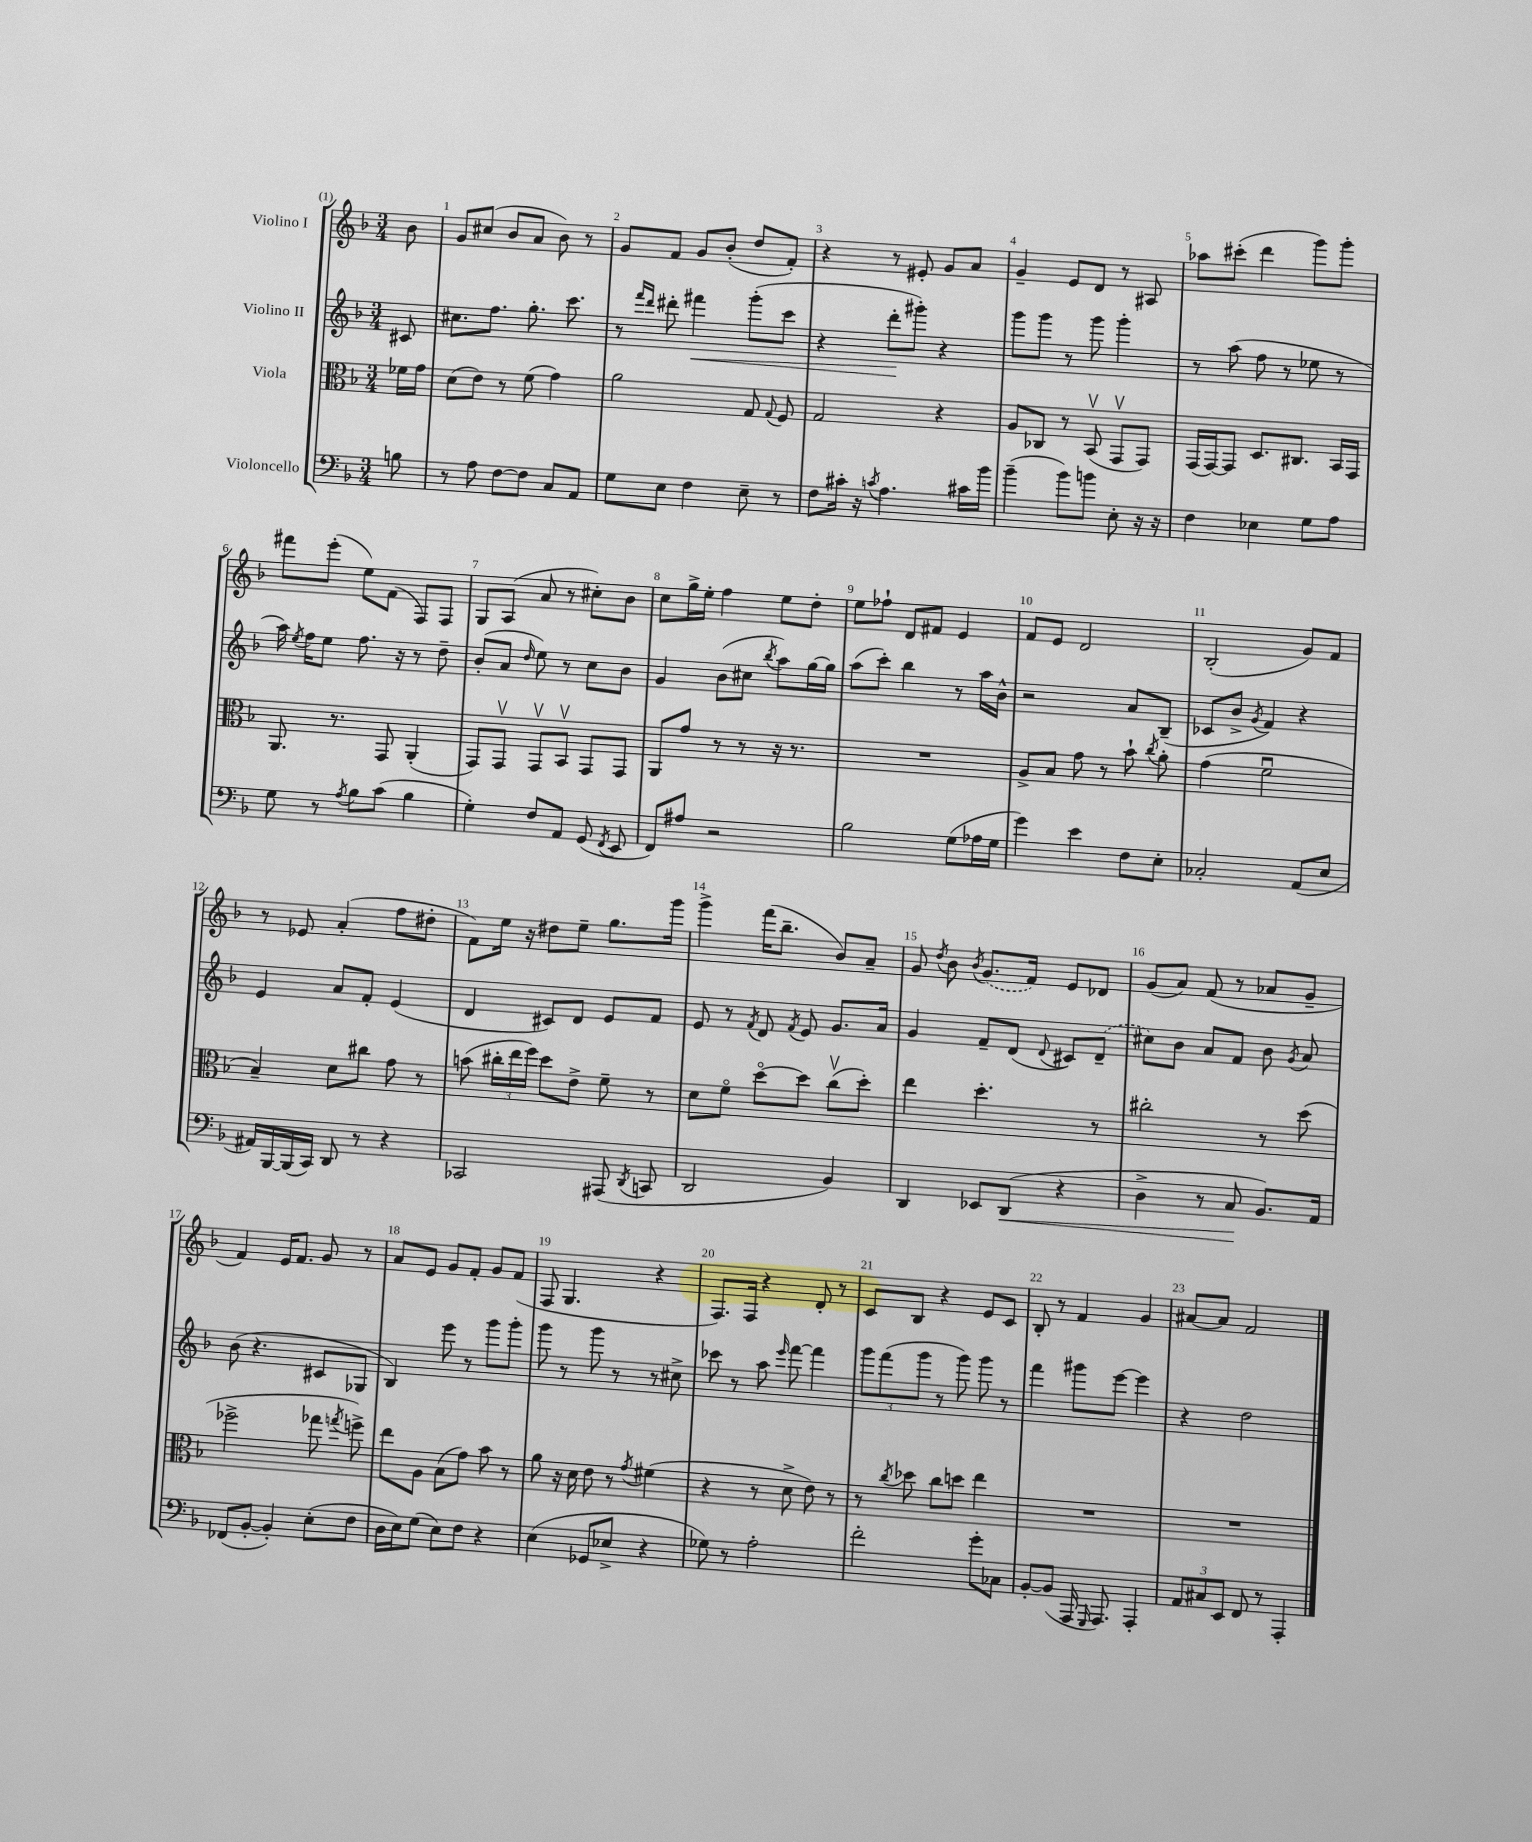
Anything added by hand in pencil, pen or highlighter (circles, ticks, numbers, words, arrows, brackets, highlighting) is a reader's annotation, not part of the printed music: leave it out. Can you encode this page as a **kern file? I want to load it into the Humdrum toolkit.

**kern	**dynam	**kern	**kern	**dynam	**kern
*part4	*part4	*part3	*part2	*part2	*part1
*staff4	*staff4	*staff3	*staff2	*staff2	*staff1
*I"Violoncello	*	*I"Viola	*I"Violino II	*	*I"Violino I
*clefF4	*	*clefC3	*clefG2	*	*clefG2
*k[b-]	*	*k[b-]	*k[b-]	*	*k[b-]
*M3/4	*	*M3/4	*M3/4	*	*M3/4
=	=	=	=	=	=
8Bn\	.	16f-X\LL	8c#X/	.	8b-\
.	.	16g\JJ	.	.	.
=1	=1	=1	=1	=1	=1
8r	.	(8d\L	8.cc#X\L	.	8g/L
8A\	.	8e\J)	.	.	(8cc#X/J
.	.	.	8.ff\J	.	.
[8F\L	.	8r	.	.	8b-/L
8F\J]	.	(8f\	8.gg'\	.	8a/J
8C/L	.	4g\)	.	.	8b-\)
.	.	.	8.ccc\	.	.
8AA/J	.	.	.	.	8r
=2	=2	=2	=2	=2	=2
8G\L	.	2a\	8r	.	8g/L
.	.	.	16qqfff/LL	.	.
.	.	.	16qqddd/JJ	.	.
8E\J	.	.	8ddd#X'\	.	8f/J
!	!	!	!	!LO:HP:b	!
4F\	.	.	4fff#X\	<	8g/L
.	.	.	.	.	(8b-'/J
8E~\	.	8G/	(8ggg'\L	.	8dd/L
.	.	8qqG/	.	.	.
8r	.	8F/	8ccc\J	.	8f'/J)
=3	=3	=3	=3	=3	=3
8F\L	.	2G/	4r	.	4r
16c#X'\Jk	.	.	.	.	.
16r	.	.	.	.	.
8qcn/	.	.	.	.	.
4.A\	.	.	8ddd'\L	.	8r
.	.	.	8ggg#X'\J)	[	8e#X'/
.	.	4r	4r	.	8g/L
16c#X\LL	.	.	.	.	8a/J
16b-\JJ	.	.	.	.	.
=4	=4	=4	=4	=4	=4
(4b-~\	.	8A/L	8ggg\L	.	4g~/
.	.	8C-X/J	8ggg\J	.	.
8b-\L)	.	8r	8r	.	8e/L
8bn\J	.	(8BB-v/	8ggg\	.	8d/J
8E'\	.	8GGv/L	4ggg'\	.	8r
16r	.	8GG/J)	.	.	8A#X/
16r	.	.	.	.	.
=5	=5	=5	=5	=5	=5
4F\	.	(16GG/LL	8r	.	8aa-X\L
.	.	[16GG/J)	.	.	.
.	.	8GG/J]	(8aa\	.	(8ccc#X'\J
4E-X\	.	8.D/L	8ff\	.	4ddd\
.	.	.	8r	.	.
.	.	8.C#X/J	.	.	.
8G\L	.	.	8ee-X\	.	8ggg\L)
8A\J	.	16BB-/LL	8r	.	8ggg'\J
.	.	16GG/JJ	.	.	.
!!LO:LB:g=z
=6	=6	=6	=6	=6	=6
8G\	.	8.AA/	16aa\)	.	8fff#X\L
.	.	.	8qee/	.	.
.	.	.	16ff\KL	.	.
8r	.	.	8ee\J	.	(8eee'\J
.	.	8.r	.	.	.
8qA/	.	.	.	.	.
8B-\L	.	.	8.ff\	.	8ee\L)
(8c\J	.	8GG/	.	.	(8f\J
.	.	.	16r	.	.
4B-\	.	(4AA'/	8r	.	8F/L)
.	.	.	8dd~\	.	8F/J
=7	=7	=7	=7	=7	=7
4G'\)	.	8GG/L)	(8b-'/L	.	8G/L
.	.	8GGv/J	8a/J	.	(8A/J
.	.	.	16qqdd/	.	.
8F/L	.	8GGv/L	8ee\)	.	8a/
8AA/J	.	8BB-v/J	8r	.	8r
(8GG/	.	8GG/L	8cc\L	.	8cc#X'\L)
8qFF/	.	.	.	.	.
8EE/	.	8GG/J	8b-\J	.	8b-\J
=8	=8	=8	=8	=8	=8
8FF/L)	.	8AA/L	4g/	.	8cc\L
8A#X/J	.	8g/J	.	.	16gg^\L
.	.	.	.	.	16ee'\JJ
2r	.	8r	(8b-\L	.	4ff\
.	.	8r	8cc#X\J	.	.
.	.	.	8qbb-/	.	.
.	.	16r	8aa\L)	.	8ee\L
.	.	8.r	.	.	.
.	.	.	[16gg\L	.	8dd'\J
.	.	.	16gg\JJ]	.	.
=9	=9	=9	=9	=9	=9
2B-\	.	2.r	(8aa\L	.	8ee\L
.	.	.	8ccc'\J)	.	8ff-X`\J
.	.	.	4bb-\	.	8d/L
.	.	.	.	.	8f#X/J
(8G\L	.	.	8r	.	4e/
16A-X\L	.	.	16aa\LL	.	.
16G\JJ	.	.	16b-^^\JJ	.	.
=10	=10	=10	=10	=10	=10
4g\)	.	8A^/L	2r	.	8f/L
.	.	8B-/J	.	.	8e/J
4e\	.	8g\	.	.	2d/
.	.	8r	.	.	.
8F\L	.	8b-`\	8a/L	.	.
.	.	8qcc/	.	.	.
8E'\J	.	8a'\	(8B-~/J	.	.
=11	=11	=11	=11	=11	=11
2C-X'/	.	(4g\	8c-X/L	.	(2B-'/
.	.	.	8b-^/J	.	.
.	.	.	8qg/	.	.
.	.	2fu\	4f/)	.	.
(8AA/L	.	.	4r	.	8g/L)
8E/J	.	.	.	.	8f/J
!!LO:LB:g=z
=12	=12	=12	=12	=12	=12
16AA#X/LL)	.	4B-~/)	4e/	.	8r
[16BBB-/	.	.	.	.	.
(16BBB-/]	.	.	.	.	8e-X/
16CC/JJ)	.	.	.	.	.
8DD/	.	8d\L	8a/L	.	(4a'/
8r	.	8cc#X\J	8f'/J	.	.
4r	.	8g\	(4e/	.	8ff\L
.	.	8r	.	.	8dd#X'\J
=13	=13	=13	=13	=13	=13
2CC-X/	.	(8bn\	4d/	.	8f\L)
.	.	24cc#X'\LL	.	.	16ee\Jk
.	.	24ee\	.	.	.
.	.	.	.	.	16r
.	.	24ff\JJ)	.	.	.
.	.	8dd\L	8c#X/L)	.	8dd#X\L
.	.	8e^\J	8d/J	.	8ee~\J
(8AAA#X/	.	8f~\	8e/L	.	8.gg\L
8qDD/	.	.	.	.	.
8CCn/	.	8r	8f/J	.	.
.	.	.	.	.	16ggg\Jk
=14	=14	=14	=14	=14	=14
2DD/	.	8d\L	8e/	.	4ggg^\
.	.	8f\J	8r	.	.
.	.	.	8qf/	.	.
.	.	[8dd\L	8d/	.	(16fff\KL
.	.	.	.	.	8.bb-~\J
.	.	.	8qf/	.	.
.	.	8dd\J]	8e/	.	.
4BB-/)	.	(8ccv\L	8.g/L	.	8b-/L)
.	.	8dd'\J)	.	.	8a~/J
.	.	.	16a/Jk	.	.
=15	=15	=15	=15	=15	=15
4DD/	.	4ee\	4g/	.	8g/
.	.	.	.	.	8qdd/
.	.	.	.	.	8b-\
.	.	.	.	.	8qb-/
8EE-X/L	.	4.dd'\	8f~/L	.	(8.g/L
!	!LO:HP:b	!	!	!	!
(8DD/J	<	.	(8d/J	.	.
.	.	.	.	.	16f/Jk)
.	.	.	8qqd/	.	.
4r	.	.	8c#X/L)	.	8e/L
.	.	8r	(8d~/J	.	8d-X/J
=16	=16	=16	=16	=16	=16
4D^\	.	2cc#X'\	8cc#X\L)	.	(8g/L
.	.	.	8b-\J	.	8a/J)
8r	.	.	8a/L	.	(8f/
8C/	.	.	8f/J	.	8r
8.BB-/L)	[	8r	8b-\	.	8a-X/L
.	.	.	8qg/	.	.
.	.	(8dd\	8a/	.	8g~/J
16AA/Jk	.	.	.	.	.
!!LO:LB:g=z
=17	=17	=17	=17	=17	=17
(8FF-X/L	.	2ff-X^\	(8b-\	.	4f/)
[8BB-'/J	.	.	4.r	.	.
4BB-'/])	.	.	.	.	16e/KL
.	.	.	.	.	8.f/J
(8E'\L	.	8gg-X\	8c#X/L	.	8g/
.	.	8qggn/	.	.	.
8F\J	.	8ffn^\)	8G-X/J	.	8r
=18	=18	=18	=18	=18	=18
16D\LL	.	8ee\L	4B-/)	.	8a/L
16E\J)	.	.	.	.	.
(8G\J	.	8A\J	.	.	8e/J
8E\L)	.	(8B-\L	8eee\	.	8g/L
8F\J	.	8g\J)	8r	.	8f'/J
4r	.	8b-\	8ggg\L	.	8g/L
.	.	8r	8ggg'\J	.	(8f/J
=19	=19	=19	=19	=19	=19
(4E\	.	8a\	8ggg\	.	8F/
.	.	16r	8r	.	4.G/
.	.	16d\	.	.	.
8GG-X/L	.	8e\	8ggg\	.	.
8E-X^/J	.	8r	8r	.	.
.	.	8qg/	.	.	.
4r	.	(4f#X\	8r	.	4r
.	.	.	8cc#X^\	.	.
=20	=20	=20	=20	=20	=20
8G-X\)	.	4r	8ccc-X\	.	8.F/L)
8r	.	.	8r	.	.
.	.	.	.	.	16F/Jk
2A'\	.	8r	8aa\	.	4r
.	.	.	16qqeee/	.	.
.	.	8d^\	[8fff\	.	.
.	.	8e\)	4fff\]	.	8d'/
.	.	8r	.	.	8r
=21	=21	=21	=21	=21	=21
2f'\	.	8r	12ggg\L	.	8c/L
.	.	.	(12fff\	.	.
.	.	8qcc/	.	.	.
.	.	8dd-X\	.	.	8B-/J
.	.	.	12ggg\J	.	.
.	.	8cc\L	8r	.	4r
.	.	8ddn\J	8ggg\)	.	.
8g'\L	.	4ee\	8ggg\	.	8e/L
8C-X\J	.	.	8r	.	8c/J
=22	=22	=22	=22	=22	=22
[8BB-'/L	.	2.r	4fff\	.	8B-'/
(8BB-/J]	.	.	.	.	8r
16AAA/	.	.	8ggg#X\L	.	4f/
16qqGGG/	.	.	.	.	.
8.AAA/)	.	.	.	.	.
.	.	.	[8eee\J	.	.
4AAA'/	.	.	4eee\]	.	4g/
=23	=23	=23	=23	=23	=23
12AA/L	.	2.r	4r	.	[8a#X/L
12C#X/	.	.	.	.	.
.	.	.	.	.	8a#/J]
12EE/J	.	.	.	.	.
8FF/	.	.	2dd\	.	2f/
8r	.	.	.	.	.
4AAA'/	.	.	.	.	.
==	==	==	==	==	==
*-	*-	*-	*-	*-	*-
